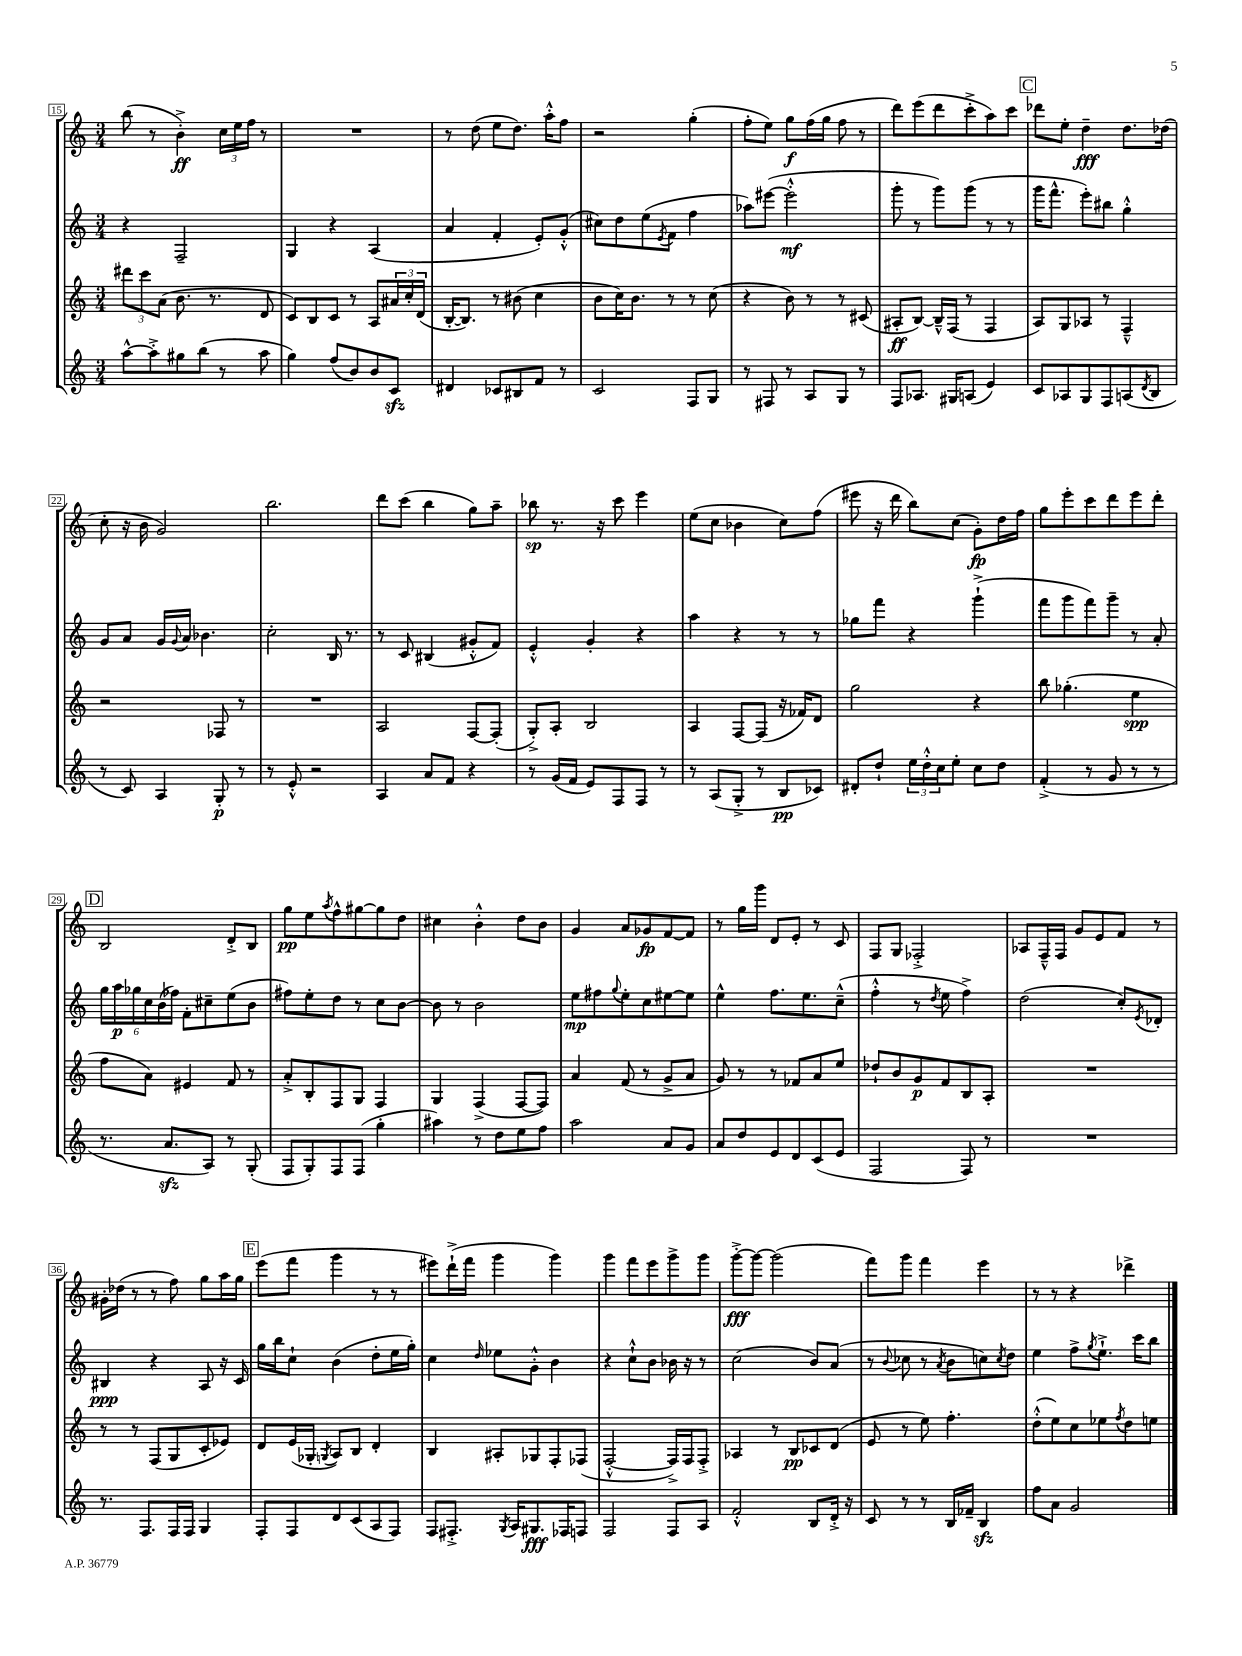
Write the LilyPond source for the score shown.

<<
\new StaffGroup <<
\new Staff = "s0" {
    \clef treble \key c \major \numericTimeSignature \time 3/4
    b''8( r8 b'4-.->\ff) \tuplet 3/2 { c''16 e''16 f''16 } r8 |
    R2. |
    r8 d''8( e''8 d''8.) a''16-.-^ f''8 |
    r2 g''4-.( |
    f''8-. e''8) g''8\f f''16( g''16 f''8 r8 |
    d'''8) e'''8( d'''8 c'''8-.-> a''8) c'''8 |
    \mark \markup { \box "C" } des'''8 e''8-. d''4--\fff d''8. des''16( |
    c''8-. r16 b'16 g'2) |
    b''2. |
    d'''8 c'''8( b''4 g''8) a''8-- |
    bes''8\sp r8. r16 c'''8 e'''4 |
    e''8( c''8 bes'4 c''8) f''8( |
    eis'''8 r16 d'''16 b''8) c''8( g'8-.\fp) d''16 f''16 |
    g''8 e'''8-. c'''8 d'''8 e'''8 d'''8-. |
    \mark \markup { \box "D" } b2 d'8-.-> b8 |
    g''8\pp e''8 \acciaccatura { a''8 } f''8-^ gis''8~ gis''8 d''8 |
    cis''4 b'4-.-^ d''8 b'8 |
    g'4 a'8 ges'8\fp f'8~ f'8 |
    r8 g''16 g'''16 d'8 e'8-. r8 c'8 |
    f8 g8 fes2-.-> |
    aes8 f16---^ f16 g'8 e'8 f'8 r8 |
    gis'16-. des''16( r8 r8 f''8) g''8 a''16 g''16 |
    \mark \markup { \box "E" } e'''8( f'''8 g'''4 r8 r8 |
    eis'''8) d'''16-!->( f'''16 g'''4 g'''4) |
    g'''4 f'''8 e'''8 g'''8-> g'''8 |
    g'''8~-.->\fff g'''8~ g'''2( |
    f'''8) g'''8 f'''4 e'''4 |
    r8 r8 r4 des'''4-> \bar "|." |
}
\new Staff = "s1" {
    \clef treble \key c \major \numericTimeSignature \time 3/4
    r4 f2-- |
    g4 r4 a4( |
    a'4 f'4-. e'8-.) g'8-.-^( |
    cis''8) d''8 e''8( \acciaccatura { e'8 } f'8 f''4 |
    aes''8) eis'''8~( eis'''2-.-^\mf |
    g'''8-. r8 g'''8) g'''8( r8 r8 |
    \mark \markup { \box "C" } g'''16 f'''8.-^ e'''8-.) bis''8 g''4-.-^ |
    g'8 a'8 g'16 \appoggiatura { g'8 } a'16 bes'4. |
    c''2-. b16 r8. |
    r8 c'8 bis4( gis'8-.-^ f'8) |
    e'4-.-^ g'4-. r4 |
    a''4 r4 r8 r8 |
    ges''8 f'''8 r4 g'''4-!->( |
    f'''8 g'''8 f'''8) g'''8-- r8 a'8-. |
    \mark \markup { \box "D" } \tuplet 6/4 { g''16 a''16\p ges''16 c''16 b'16( fes''16) } f'8-. cis''8-- e''8( b'8 |
    fis''8) e''8-. d''8 r8 c''8 b'8~ |
    b'8 r8 b'2 |
    e''8\mp fis''8 \appoggiatura { g''8 } e''8-. c''8 eis''8~ eis''8 |
    e''4-^ f''8. e''8. c''8---^( |
    f''4-.-^ r8 \acciaccatura { d''8 } e''8 f''4->) |
    d''2( c''8-.) \acciaccatura { e'8 } des'8-. |
    bis4\ppp r4 a8 r16 c'16 |
    \mark \markup { \box "E" } g''16 b''16 c''8-! b'4( d''8-. e''16 g''16-.) |
    c''4 \grace { d''16 } ees''8 g'8-.-^ b'4 |
    r4 c''8-!-^ b'8 bes'16 r16 r8 |
    c''2( b'8) a'8( |
    r8 \appoggiatura { b'8 } ces''8 r8 \acciaccatura { a'8 } b'8 c''8) \acciaccatura { c''8 } d''8 |
    e''4 f''8-> \acciaccatura { g''8 } e''8.-!-> c'''16 b''8 \bar "|." |
}
\new Staff = "s2" {
    \clef treble \key c \major \numericTimeSignature \time 3/4
    \tuplet 3/2 { dis'''8 c'''8 a'8( } b'8. r8. d'8 |
    c'8) b8 c'8 r8 a8 \tuplet 3/2 { ais'16 c''16-. d'16( } |
    b16~-. b8.) r8 bis'8( c''4 |
    b'8 c''16) b'8. r8 r8 c''8( |
    r4 b'8) r8 r8 cis'8( |
    ais8-.\ff b8~) b16---^ f16( r8 f4 |
    \mark \markup { \box "C" } a8) g8 aes8 r8 f4---^ |
    r2 fes8 r8 |
    R2. |
    a2 f8~ f8-.( |
    g8-.->) a8-. b2 |
    a4 f8~ f8( r16 fes'16) d'8 |
    g''2 r4 |
    b''8 ges''4.-.( e''4\spp |
    \mark \markup { \box "D" } f''8 a'8) eis'4 f'8 r8 |
    a'8-.-> b8-. f8 g8 f4 |
    g4 f4->( f8~ f8) |
    a'4 f'8( r8 g'8-> a'8 |
    g'8) r8 r8 fes'8 a'8 e''8 |
    des''8-! b'8 g'8\p f'8 b8 a8-. |
    R2. |
    r8 r8 f8( g8 c'8-. ees'8) |
    \mark \markup { \box "E" } d'8 e'16( ges16-. \acciaccatura { g8 } a8) b8 d'4-. |
    b4 ais8-. ges8 f8-. fes8( |
    f2~-.-^ f16->) f16 f8-.-> |
    aes4 r8 b8\pp ces'8 d'8( |
    e'8 r8 e''8) f''4.-. |
    d''8-.-^( e''8) c''8 ees''8 \acciaccatura { f''8 } d''8 e''8 \bar "|." |
}
\new Staff = "s3" {
    \clef treble \key c \major \numericTimeSignature \time 3/4
    a''8~-^ a''8-.-> gis''8 b''8( r8 a''8 |
    g''4) f''8( b'8) b'8 c'8\sfz |
    dis'4 ces'8 bis8 f'8 r8 |
    c'2 f8 g8 |
    r8 fis8 r8 a8 g8 r8 |
    f8 aes8. gis16 a8( e'4) |
    \mark \markup { \box "C" } c'8 aes8 g8 f8 a8( \acciaccatura { d'8 } b8 |
    r8 c'8) a4 g8-.\p r8 |
    r8 e'8-.-^ r2 |
    a4 a'8 f'8 r4 |
    r8 g'16( f'16 e'8) f8 f8 r8 |
    r8 a8( g8-.-> r8 b8\pp ces'8) |
    dis'8-. d''8-! \tuplet 3/2 { e''16 d''16-.-^ c''16 } e''8-. c''8 d''8 |
    f'4-.->( r8 g'8 r8 r8 |
    \mark \markup { \box "D" } r8. a'8.\sfz a8) r8 g8-.( |
    f8 g8-.) f8 f8( g''4-. |
    ais''4) r8 d''8 e''8 f''8 |
    a''2 a'8 g'8 |
    a'8 d''8 e'8 d'8 c'8( e'8 |
    f2 f8) r8 |
    R2. |
    r8. f8. f16 f16 g4 |
    \mark \markup { \box "E" } f8-. f8 d'8 c'8( a8 f8) |
    f8 fis8.-.-> \acciaccatura { g8 } a16 gis8.\fff fes16 f8 |
    f2 f8 a8 |
    f'2-.-^ b8 d'16-.-> r16 |
    c'8 r8 r8 b16 fes'16-- b4\sfz |
    f''8 a'8 g'2 \bar "|." |
}
>>
>>
\layout { \context { \Score currentBarNumber = #15 \override BarNumber.stencil = #(make-stencil-boxer 0.1 0.3 ly:text-interface::print) } }
